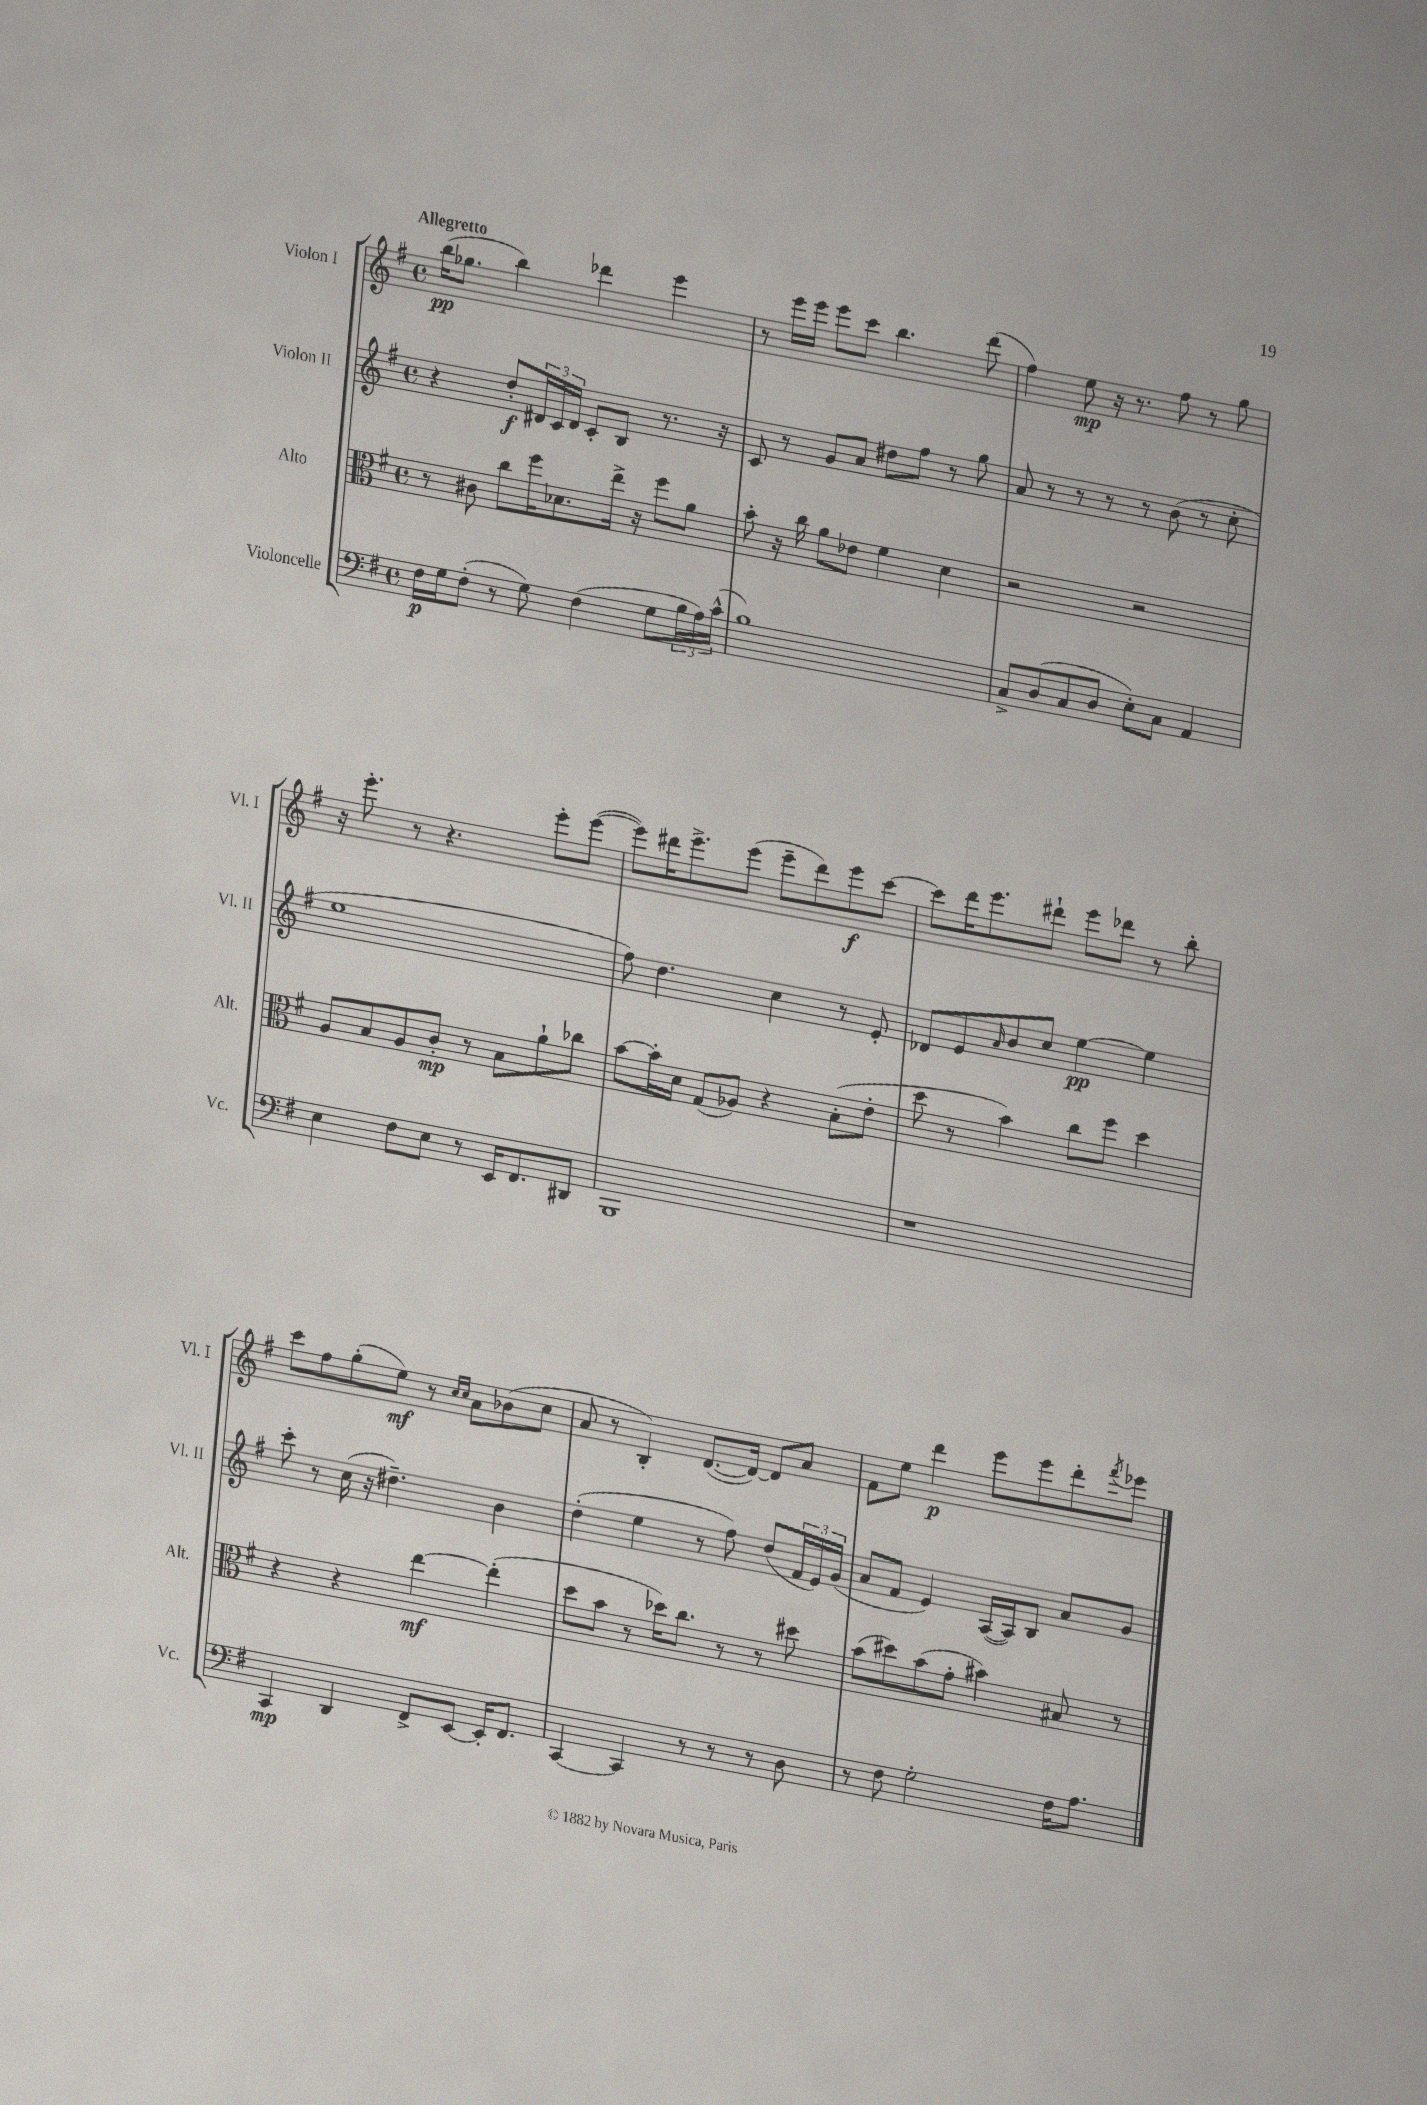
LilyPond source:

<<
\new StaffGroup <<
\new Staff = "s0" \with { instrumentName = "Violon I" shortInstrumentName = "Vl. I" } {
    \clef treble \key g \major \defaultTimeSignature \time 4/4 \tempo "Allegretto"
    b''16\pp( ges''8. b''4) des'''4 e'''4 |
    r8 e'''16 e'''16 e'''8 c'''8 b''4. d'''8( |
    fis''4) e''8\mp r16 r8. fis''8 r8 g''8 |
    r16 e'''8.-. r8 r4. e'''8-. e'''8~( |
    e'''8) dis'''16 e'''8.-> e'''8( e'''8-- dis'''8) e'''8\f c'''8~ |
    c'''8 d'''16 e'''8. dis'''8-! e'''8 des'''8 r8 b''8-. |
    c'''8 fis''8 g''8-.( e''8\mf) r8 \grace { c''16 c''16 } a'8 bes'8( c''8 |
    a'8 r8 b4-.) d'8.~( d'16~) d'8 a'8 |
    fis'8 e''8 d'''4\p e'''8 e'''8 d'''8-. \acciaccatura { fis'''8 } ees'''8 \bar "|." |
}
\new Staff = "s1" \with { instrumentName = "Violon II" shortInstrumentName = "Vl. II" } {
    \clef treble \key g \major \defaultTimeSignature \time 4/4
    r4 d''8-.\f \tuplet 3/2 { dis'16 c'16 dis'16 } c'8-. b8 r8. r16 |
    c'8 r8 g'8 a'8 dis''8 fis''8 r8 g''8 |
    a'8 r8 r8 r8 r8 b'8( r8 c''8-. |
    e''1 |
    fis''8) d''4. c''4 r8 e'8-. |
    des'8 e'8 \grace { a'16 } b'8 c''8 e''4~\pp e''4 |
    c'''8-. r8 c''16( r16 dis''4.--) b'4 |
    d''4-.( e''4 r8 fis''8) d''8( \tuplet 3/2 { fis'16 e'16) g'16( } |
    a'8 fis'8 e'4) a16~( a16) b8 a'8 g'8 \bar "|." |
}
\new Staff = "s2" \with { instrumentName = "Alto" shortInstrumentName = "Alt." } {
    \clef alto \key g \major \defaultTimeSignature \time 4/4
    r8 cis'8 c''8 fis''16 des'8. e''16-> r16 fis''8 a'8 |
    b'8-. r16 c''16 a'8 ees'8 fis'4 d'4 |
    r2 r2 |
    a8 b8 a8 c'8-.\mp r8 b8 a'8-! ces''8 |
    b'8~ b'16-. d'16 g8( aes8) r4 b8-.( e'8-. |
    d''8 r8 b'4) c''8 fis''8 d''4 |
    r4 r4 e''4~\mf e''4-.( |
    d''8 b'8 r8 des''16) c''8. r8 r8 dis''8 |
    b'8( dis''8) b'8( g'8-. bis'4) bis8 r8 \bar "|." |
}
\new Staff = "s3" \with { instrumentName = "Violoncelle" shortInstrumentName = "Vc." } {
    \clef bass \key g \major \defaultTimeSignature \time 4/4
    fis16\p g16 fis8-.( r8 g8) fis4( g8 \tuplet 3/2 { b16 a16) c'16-^( } |
    b1) |
    c8-> d8( c8 d8 e8-.) c8 a,4 |
    e4 fis8 e8 r8 e,16 fis,8. dis,8 |
    b,,1 |
    r1 |
    c,4\mp d,4 fis,8-> e,8~ e,16-. fis,8. |
    c,4~ c,4 r8 r8 r8 d8 |
    r8 fis8 g2-. fis16 a8. \bar "|." |
}
>>
>>
\layout { \context { \Score \remove "Bar_number_engraver" } }
